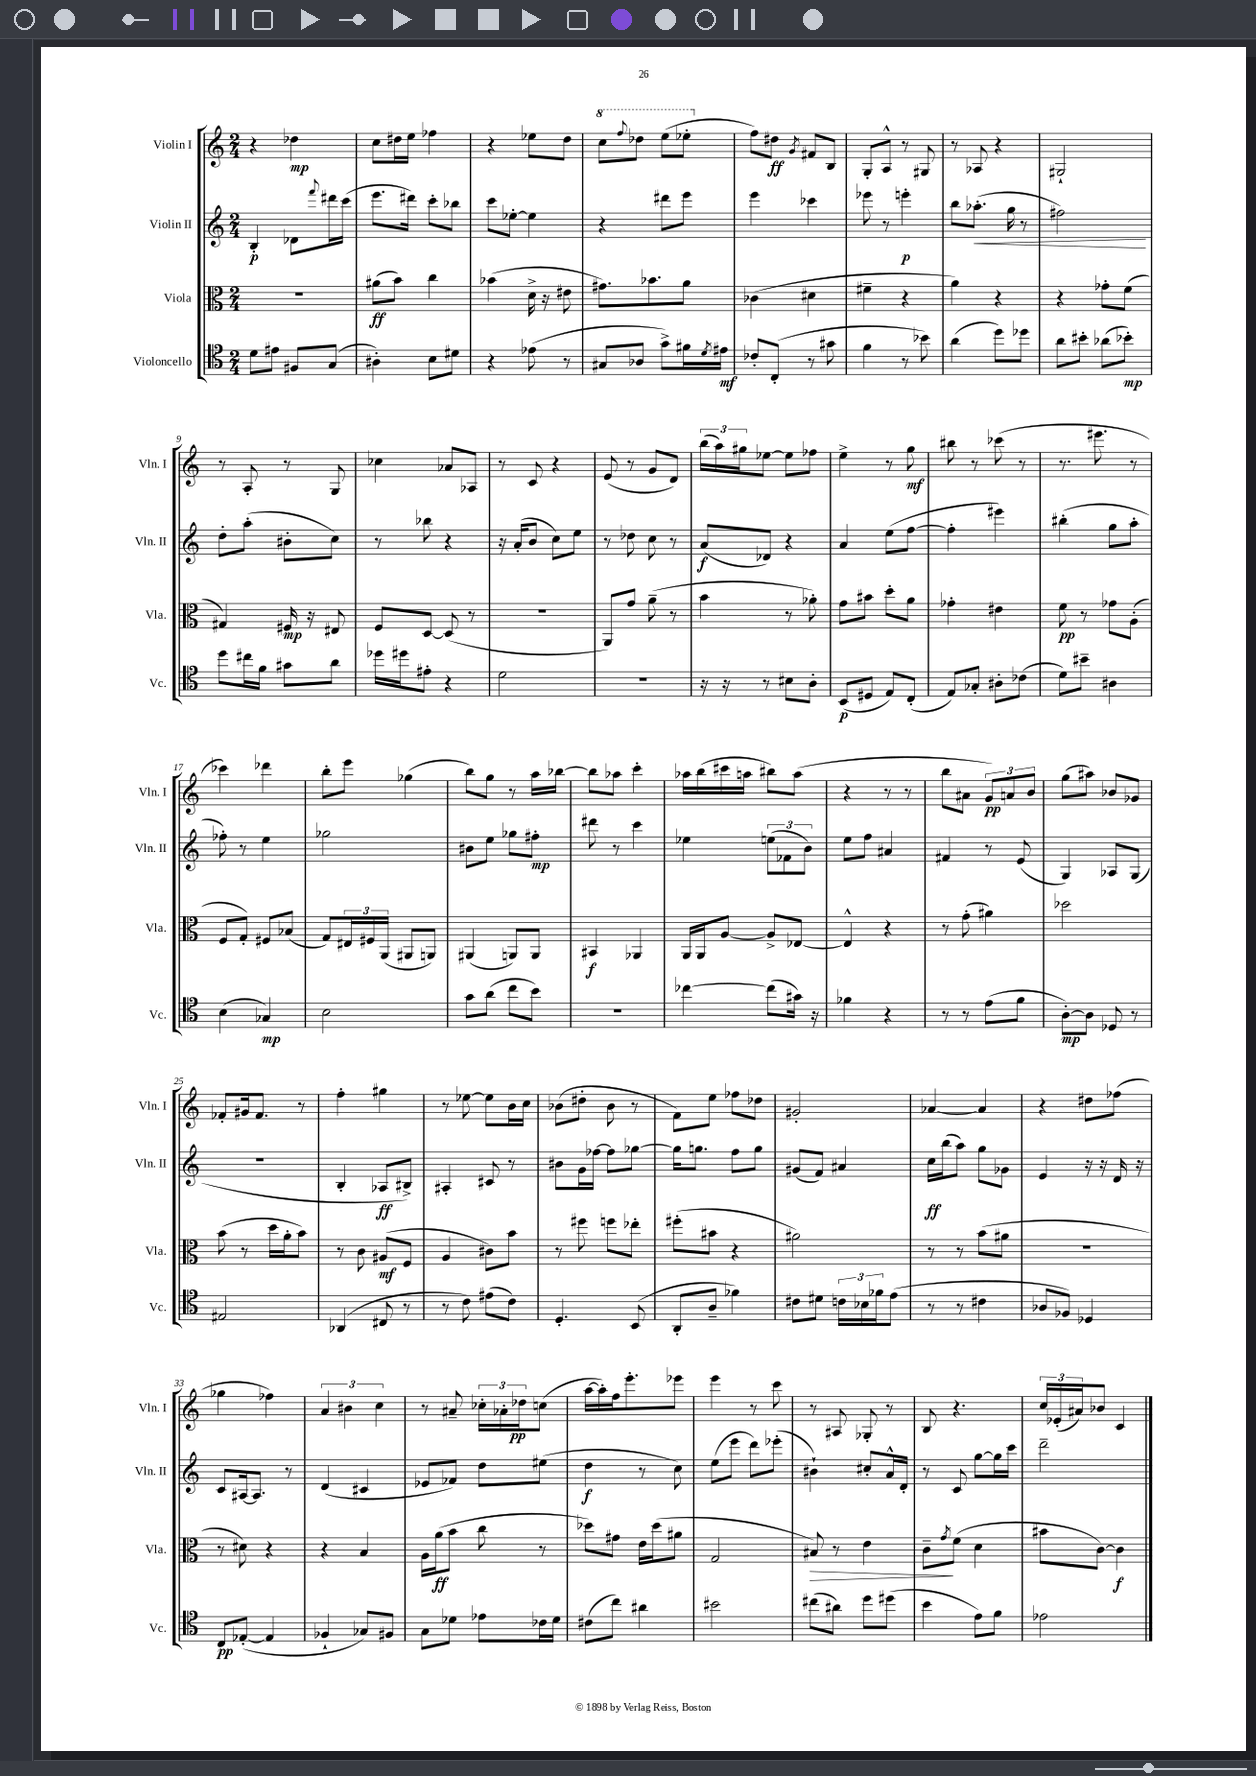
<<
\new StaffGroup <<
\new Staff = "s0" \with { instrumentName = "Violin I" shortInstrumentName = "Vln. I" } {
    \clef treble \key c \major \numericTimeSignature \time 2/4
    r4 des''4\mp |
    c''8 dis''16 e''16 fes''4 |
    r4 ees''8 d''8 |
    \ottava #1 c'''8 \appoggiatura { f'''8 } des'''8 e'''8( ees'''8-. \ottava #0 |
    f''8) dis''8\ff \acciaccatura { g'8 } fis'8 b8 |
    g8-. a8-^ r8 gis8 |
    r8 aes8 r4 |
    gis2-! |
    r8 a8-. r8 g8 |
    ces''4 aes'8 aes8 |
    r8 c'8 r4 |
    e'8( r8 g'8 d'8) |
    \tuplet 3/2 { b''16( a''16) gis''16 } ees''8~ ees''8 fes''8 |
    e''4-> r8 g''8\mf |
    bis''8 r8 ces'''8( r8 |
    r8. eis'''8. r8 |
    ces'''4) des'''4 |
    b''8-. e'''8 ges''4( |
    b''8) g''8 r8 a''16 bes''16~ |
    bes''8 aes''8 c'''4-. |
    aes''16 b''16( cis'''16 a''16 bis''8) a''8( |
    r4 r8 r8 |
    b''8 ais'8 \tuplet 3/2 { g'8\pp) a'8 b'8 } |
    g''8( ais''8) bes'8 ges'8 |
    fes'8-. gis'16 fes'8. r8 |
    f''4-. gis''4 |
    r8 ees''8~ ees''8 b'16 c''16 |
    bes'8( dis''8-. bes'8 r8 |
    f'8) e''8 fes''8 des''8 |
    gis'2-. |
    aes'4~ aes'4 |
    r4 dis''8 fes''8( |
    ges''4 fes''4) |
    \tuplet 3/2 { a'4 bis'4 c''4 } |
    r8 ais'8-- \tuplet 3/2 { ces''16-. aes'16-. des''16\pp } c''8( |
    a''16~ a''16-.) f''16 e'''8.-. ees'''8 |
    e'''4 r8 c'''8 |
    r8 ais8 ges8-. r8 |
    b8 r4. |
    \tuplet 3/2 { c''16 ees'16-.( ais'16) } bes'8 c'4 \bar "|." |
}
\new Staff = "s1" \with { instrumentName = "Violin II" shortInstrumentName = "Vln. II" } {
    \clef treble \key c \major \numericTimeSignature \time 2/4
    b4-.\p des'8 \appoggiatura { f'''8 } dis'''16 c'''16( |
    e'''8. dis'''16) c'''8-. bes''8 |
    c'''8 ees''8~-. ees''4 |
    r4 dis'''8 e'''8 |
    e'''4 ces'''4 |
    ees'''8 r8 e'''4-.\p |
    b''8 aes''8.-.\<( g''16 r8 |
    fis''2\!) |
    d''8-. a''8-.( bis'8-. c''8) |
    r8 bes''8 r4 |
    r16 a'16-.( b'8 c''8) e''8 |
    r8 des''8 c''8 r8 |
    a'8\f( des'8) r4 |
    a'4 e''8( f''8~ |
    f''4-. eis'''4) |
    bis''4-.( g''8 a''8-. |
    fes''8-.) r8 e''4 |
    ges''2 |
    bis'8 e''8 ges''8 fis''8-.\mp |
    dis'''8 r8 c'''4 |
    ees''4 \tuplet 3/2 { e''8( fes'8 b'8) } |
    e''8 f''8 ais'4 |
    fis'4 r8 e'8( |
    g4) aes8 g8( |
    R2 |
    b4-. aes8\ff bis8->) |
    ais4-. cis'8 r8 |
    bis'8 g'16 fes''16~ fes''8 ges''8~ |
    ges''16 g''8. f''8 g''8 |
    gis'8( f'8) ais'4 |
    c''16\ff b''16( a''8) g''8 ges'8 |
    e'4 r16 r16 d'16 r16 |
    c'8 ais16~ ais8. r8 |
    d'4( cis'4 |
    ees'8 fes'8) d''8 eis''8( |
    d''4\f r8 c''8) |
    e''8( e'''8 d'''8) ees'''8-.( |
    bis'4-!) cis''8-. a'16-^ d'16-. |
    r8 c'8 g''8~ g''16 c'''16 |
    d'''2-- \bar "|." |
}
\new Staff = "s2" \with { instrumentName = "Viola" shortInstrumentName = "Vla." } {
    \clef alto \key c \major \numericTimeSignature \time 2/4
    r2 |
    ais'8\ff( b'8) c''4 |
    bes'4( d'16-> r16 eis'8 |
    gis'8.) bes'8. a'8 |
    ces'4( dis'4 |
    fis'4-- r4 |
    a'4) r4 |
    r4 ges'8-. f'8( |
    gis4) fis16\mp r16 eis8 |
    f8 d8~ d8( r8 |
    R2 |
    a,8) g'8 a'8--( r8 |
    b'4 r8 aes'8-.) |
    g'8 bis'8 d''8-. a'8 |
    ges'4-. eis'4 |
    f'8\pp r8 ges'8 a8-.( |
    f8 g8-.) fis8 bes8( |
    g8) \tuplet 3/2 { eis16 fis16 a,16( } ais,8 a,8) |
    ais,4( a,8) a,8 |
    bis,4\f aes,4 |
    a,16 a,16 a8~ a8-> ees8~ |
    ees4-^ r4 |
    r8 g'8-.( ais'4) |
    des''2 |
    b'8( r8 d''16 a'16-. b'8) |
    r8 c'8 ais8\mf( f8 |
    a4 cis'8) b'8 |
    r8 fis''8 f''8 ees''8-. |
    fis''8-.( bis'8 r4 |
    ais'2) |
    r8 r8 b'8( ais'8 |
    R2 |
    r8 dis'8) r4 |
    r4 b4 |
    a16 a'16\ff( b'8 c''8 r8 |
    des''8) gis'8 e'16 des''16( ais'8 |
    g2 |
    bis8\>) r8 e'4 |
    c'8--\! \acciaccatura { g'8 } f'8( d'4 |
    bis'8 c'8~) c'4\f \bar "|." |
}
\new Staff = "s3" \with { instrumentName = "Violoncello" shortInstrumentName = "Vc." } {
    \clef tenor \key c \major \numericTimeSignature \time 2/4
    d'8 eis'8 fis8 g8( |
    ais4-.) b8 dis'8 |
    r4 ees'8( r8 |
    gis8 aes8 g'8->) fis'16 \acciaccatura { d'8 } eis'16\mf |
    ces'8-. c8-.( r8 gis'8 |
    f'4 r8 bes'8) |
    a'4( d''8) des''8 |
    a'8 bis'8-. aes'8( bes'8-.\mp) |
    d''8 cis''16 f'16 gis'8 a'8 |
    des''16 dis''16 eis'8-. r4 |
    d'2 |
    R2 |
    r16 r16 r8 bis8 a8-. |
    b,8\p( dis8 e8) c8-.( |
    e8) ges8-. ais8-. ces'8( |
    d'8) bis'8-- ais4 |
    b4( ges4\mp) |
    b2 |
    g'8 a'8( c''8 b'8) |
    R2 |
    ces''4~ ces''8( gis'16) r16 |
    fes'4 r4 |
    r8 r8 e'8( f'8 |
    a8~-.\mp) a8 des8 r8 |
    eis2 |
    aes,4( cis8 r8 |
    r8 c'8) eis'8( c'8) |
    d4.-. b,8( |
    a,8-. a8-- fes'4) |
    cis'8 dis'8 \tuplet 3/2 { c'16 bes16 fes'16 } e'8( |
    r8 r8 cis'4 |
    aes8 fes8) des4 |
    c8\pp ees8~-.( ees4 |
    fes4-! ges8) fis8 |
    g8 des'8 ees'8 ces'16 des'16 |
    cis'8( c''8) ais'4 |
    bis'2 |
    cis''8( ais'8) d''8 dis''8( |
    b'4 e'8) f'8 |
    ees'2 \bar "|." |
}
>>
>>
